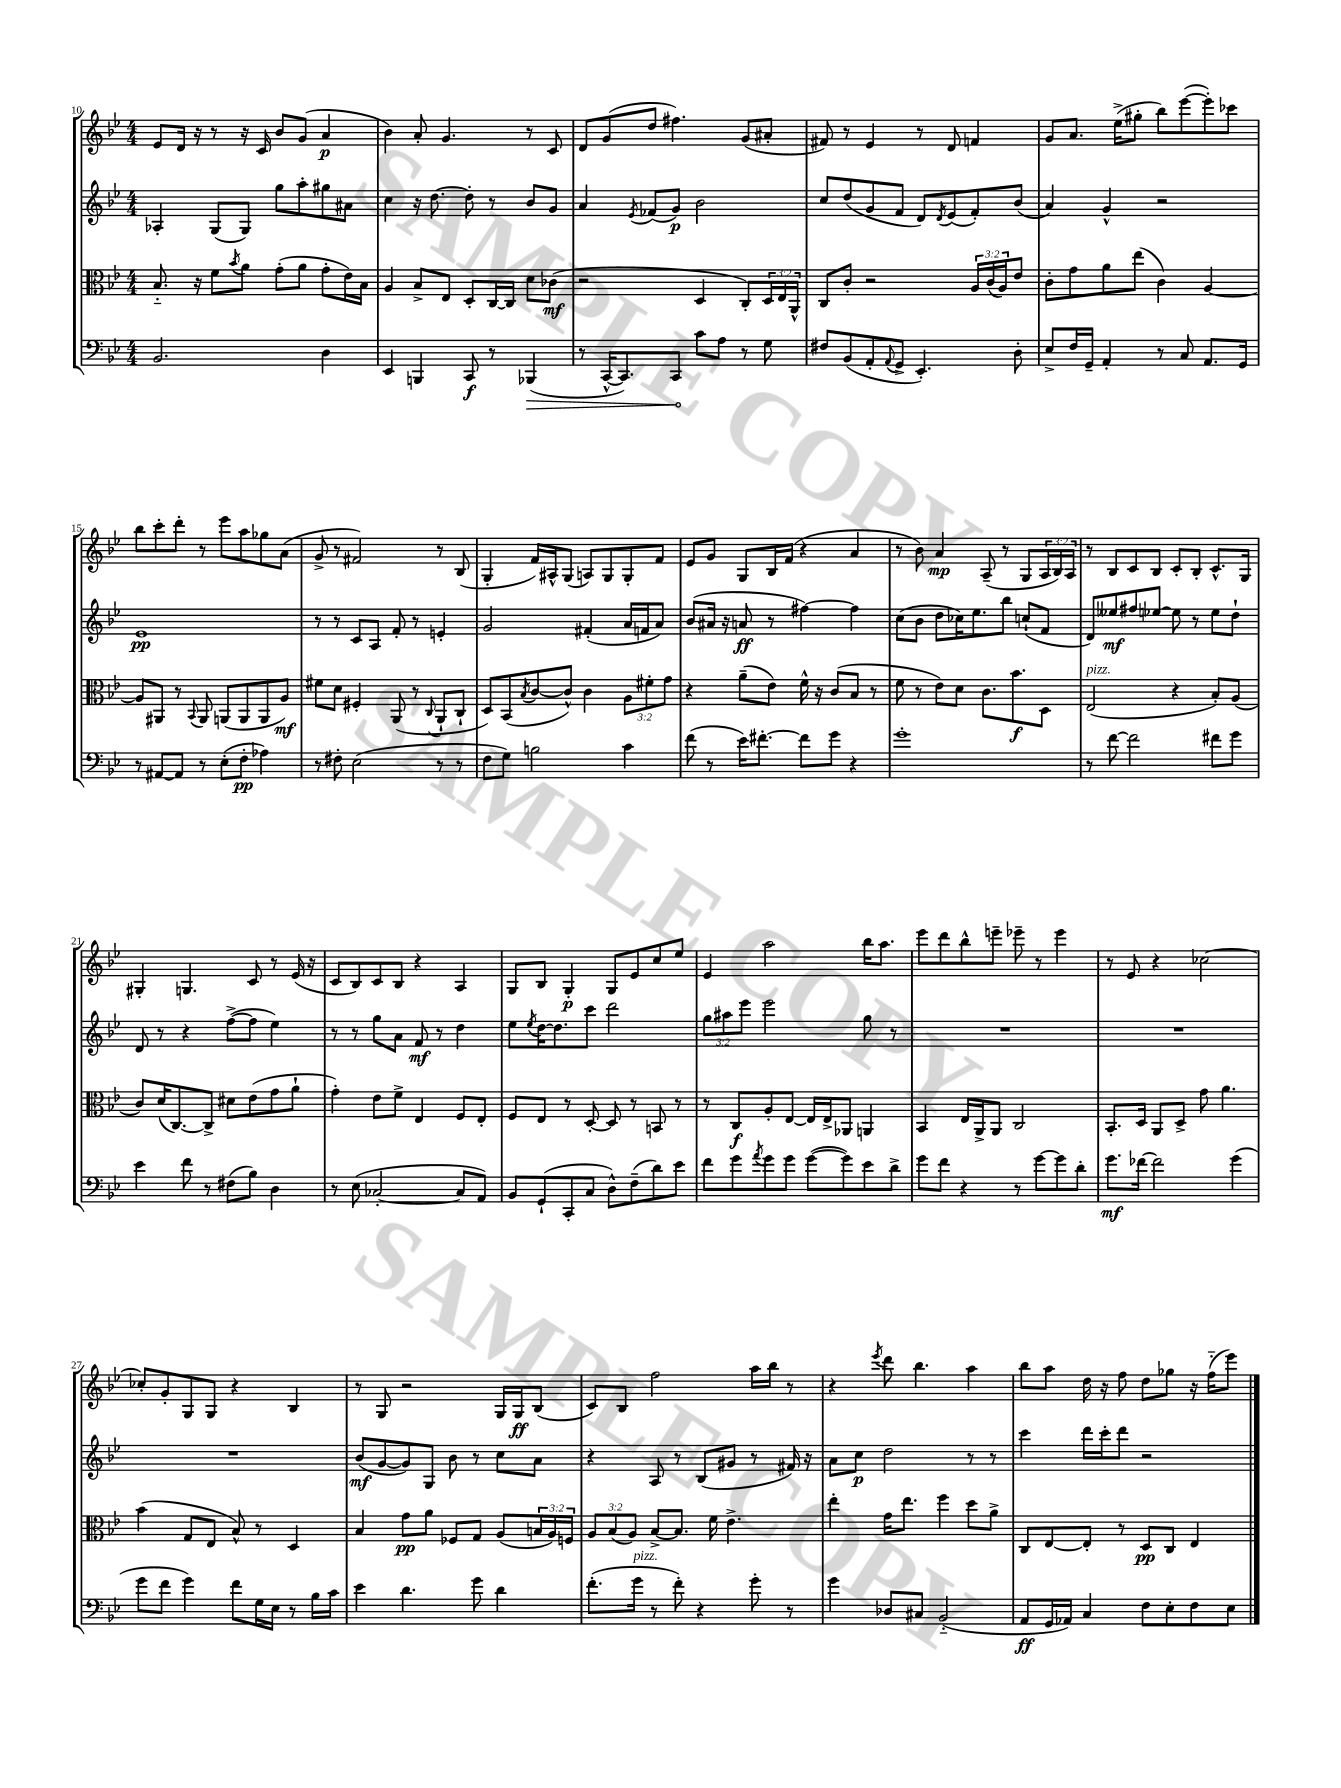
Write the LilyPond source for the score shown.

<<
\new StaffGroup <<
\new Staff = "s0" {
    \clef treble \key bes \major \numericTimeSignature \time 4/4 \override Staff.TupletNumber.text = #tuplet-number::calc-fraction-text
    ees'8 d'16 r16 r8 r16 c'16 bes'8 g'8( a'4\p |
    bes'4) a'8-. g'4. r8 c'8 |
    d'8 g'8( d''8 fis''4.) g'8( ais'8-. |
    fis'8) r8 ees'4 r8 d'8 f'4 |
    g'8 a'8. ees''16->( gis''8-. bes''8) ees'''8~( ees'''8-.) ces'''8 |
    bes''8 c'''8-. d'''8-. r8 ees'''8 a''8 ges''8 a'8( |
    g'8-> r8 fis'2) r8 bes8( |
    g4-. f'16) ais16-^ g8( a8) g8 g8-. f'8 |
    ees'8 g'8 g8 bes16 f'16( r4 a'4 |
    r8 bes'8) a'4\mp a8--( r8 g8 \tuplet 3/2 { a16 bes16) a16 } |
    r8 bes8 c'8 bes8 c'8-. bes8-. c'8.-^ g16 |
    gis4-. g4. c'8 r8 ees'16( r16 |
    c'8 bes8) c'8 bes8 r4 a4 |
    g8 bes8 g4-.\p g8 ees'8 c''8 ees''8 |
    ees'4 a''2 bes''16 a''8. |
    ees'''8 d'''8 bes''8-^ e'''8-- ees'''8-- r8 ees'''4 |
    r8 ees'8 r4 ces''2~ |
    ces''8-. g'8-. g8 g8 r4 bes4 |
    r8 g8 r2 g16 g16\ff bes8( |
    c'8) bes8 f''2 a''16 bes''16 r8 |
    r4 \acciaccatura { ees'''8 } d'''8 bes''4. a''4 |
    bes''8 a''8 d''16 r16 f''8 d''8 ges''8 r16 f''16-_( ees'''8) \bar "|." |
}
\new Staff = "s1" {
    \clef treble \key bes \major \numericTimeSignature \time 4/4 \override Staff.TupletNumber.text = #tuplet-number::calc-fraction-text
    aes4-. g8( g8) g''8 a''8-. gis''8 ais'8 |
    c''4 r16 d''8.~ d''8-. r8 bes'8 g'8 |
    a'4 \acciaccatura { ees'8 } fes'8( g'8\p) bes'2 |
    c''8 d''8( g'8 f'8 d'8) \acciaccatura { d'8 } ees'8( f'8-.) bes'8( |
    a'4) g'4-^ r2 |
    ees'1\pp |
    r8 r8 c'8 a8 f'8-. r8 e'4-. |
    g'2 fis'4-.( a'16 f'16 a'8) |
    bes'8( ais'16 r16 a'8\ff r8 fis''4~) fis''4 |
    c''8( bes'8 d''8 ces''16) ees''8. bes''8 c''8-!( f'8 |
    d'8) eeses''8\mf fis''8 ees''8~ ees''8 r8 ees''8 d''8-! |
    d'8 r8 r4 f''8~->( f''8 ees''4) |
    r8 r8 g''8 a'8 f'8\mf r8 d''4 |
    ees''8 \acciaccatura { ees''8 } d''16~ d''8. c'''8 d'''2 |
    \tuplet 3/2 { g''8 ais''8 ees'''8 } ees'''2 g''8 r8 |
    R1 |
    R1 |
    R1 |
    bes'8\mf( g'8~ g'8) g8 bes'8 r8 c''8 a'8 |
    r4 a8 r8 bes8( gis'8 r8 fis'16) r16 |
    a'8 c''8\p d''2 r8 r8 |
    c'''4 d'''16 c'''16-. d'''8 r2 \bar "|." |
}
\new Staff = "s2" {
    \clef alto \key bes \major \numericTimeSignature \time 4/4 \override Staff.TupletNumber.text = #tuplet-number::calc-fraction-text
    bes8.-_ r16 f'8 \acciaccatura { bes'8 } a'8 g'8-.( a'8 g'8-. ees'16) bes16 |
    a4 bes8-> ees8 d8-. c16~ c16 d'8 ces'8\mf( |
    r2 d4 c8-.) \tuplet 3/2 { d16 ees16 a,16-^ } |
    c8 c'8-. r2 \tuplet 3/2 { a16 c'16( a16) } ees'8 |
    c'8-. g'8 a'8 ees''8( c'4) a4~ |
    a8 ais,8 r8 \appoggiatura { bes,8 } ais,8 a,8( a,8 a,8 a8\mf) |
    fis'8 d'8 fis4-. a,8( r8 \appoggiatura { c8 } a,8-! c8-! |
    d8) bes,8( \acciaccatura { bes8 } c'8~ c'8-^) c'4 \tuplet 3/2 { a8 fis'8-. g'8 } |
    r4 a'8--( ees'8) f'16-^ r16 c'8( bes8 r8 |
    f'8 r8 ees'8) d'8 c'8. bes'8.\f d8 |
    ees2^\markup { \italic "pizz." }( r4 bes8-.) a8( |
    c'8) d'16( c8.~) c8-> dis'8 ees'8( g'8 a'8-! |
    g'4-.) ees'8 f'8-> ees4 f8 ees8-. |
    f8 ees8 r8 d8~-. d8 r8 b,8 r8 |
    r8 c8\f a8-. ees8~ ees16 ees16-> aes,8 a,4 |
    bes,4 ees16 a,16-> a,8 c2 |
    bes,8.-. d16 a,8 d8-> g'8 a'4. |
    bes'4( g8 ees8 bes8-^) r8 d4 |
    bes4 g'8\pp a'8 fes8 g8 a8( \tuplet 3/2 { b16 a16) f16 } |
    \tuplet 3/2 { a8 bes8( a8) } bes8~-> bes8. f'16 ees'4.-> |
    ees''4-. g'16 ees''8. f''4 d''8 a'8-> |
    c8 ees8~ ees8-. r8 d8\pp c8 ees4 \bar "|." |
}
\new Staff = "s3" {
    \clef bass \key bes \major \numericTimeSignature \time 4/4
    bes,2. d4 |
    ees,4 b,,4 c,8\f r8 \once \override Hairpin.circled-tip = ##t bes,,4\>( |
    r8 c,16~-^ c,8.) c,8\! c'8 a8 r8 g8 |
    fis8 bes,8( a,8-. \appoggiatura { a,8 } g,8-> ees,4.-.) d8-. |
    ees8-> f16 g,16-- a,4-. r8 c8 a,8. g,16 |
    r8 ais,8~ ais,8 r8 ees8-.( f8-.\pp aes4) |
    r8 fis8-. ees2( r8 r8 |
    f8 g8) b2 c'4 |
    f'8( r8 ees'16) fis'8.~-. fis'8 g'8 r4 |
    g'1-. |
    r8 f'8~ f'2 fis'8 g'8 |
    ees'4 f'8 r8 fis8( bes8) d4 |
    r8 ees8( ces2~-. ces8 a,8) |
    bes,8 g,8-!( c,8-. c8 d8-^) f8--( d'8) ees'8 |
    f'8 g'8 \acciaccatura { a'8 } g'8 g'8 g'8~( g'8) ees'8 d'8-> |
    g'8 f'8 r4 r8 g'8~ g'8 d'8-. |
    g'8.\mf fes'16~ fes'2 g'4( |
    g'8 f'8 g'4) f'8 g16 ees16 r8 bes16 c'16 |
    ees'4 d'4. g'8 d'4 |
    f'8.-.( g'16^\markup { \italic "pizz." } r8 f'8-.) r4 g'8-. r8 |
    g'4 des8 cis8 bes,2-_( |
    a,8\ff g,16 aes,16) c4 f8 ees8-. f8 ees8 \bar "|." |
}
>>
>>
\layout { \context { \Score currentBarNumber = #10 } }
